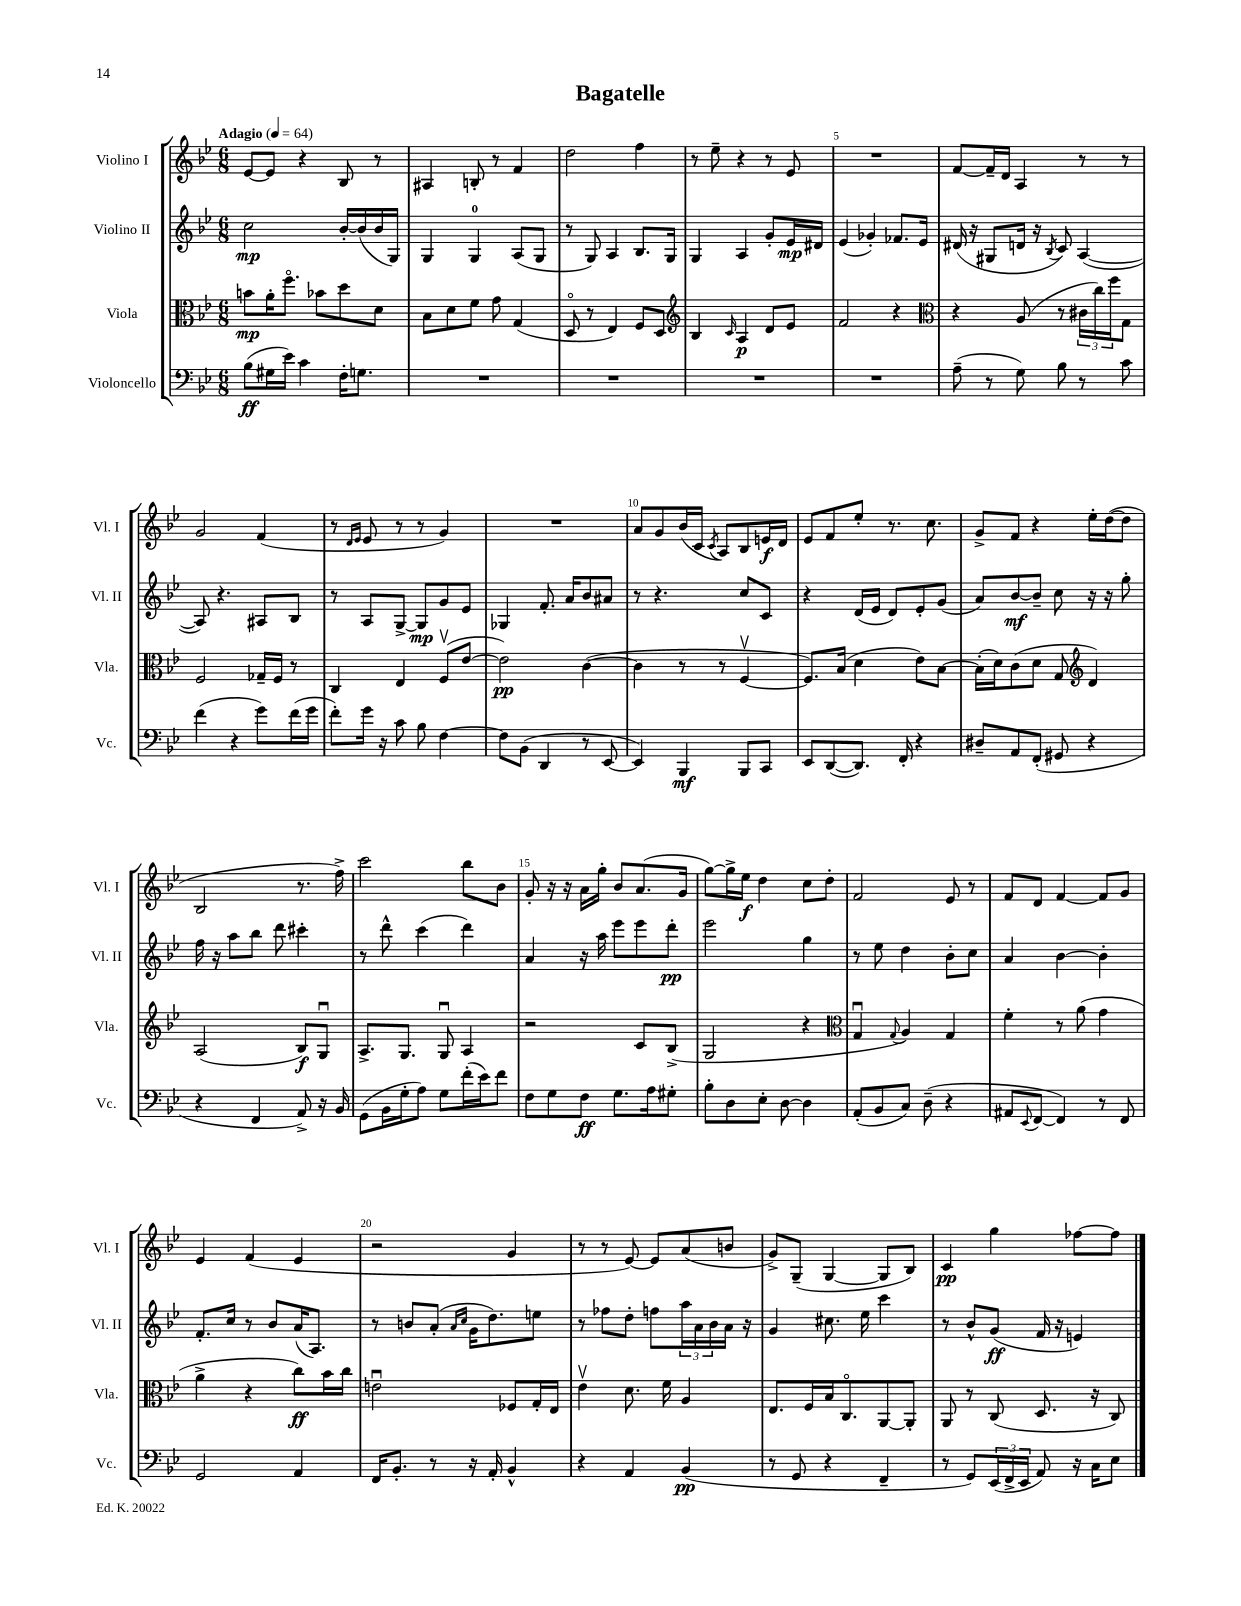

**kern	**dynam	**kern	**dynam	**kern	**dynam	**kern	**dynam
*part4	*part4	*part3	*part3	*part2	*part2	*part1	*part1
*staff4	*staff4	*staff3	*staff3	*staff2	*staff2	*staff1	*staff1
*I"Violoncello	*	*I"Viola	*	*I"Violino II	*	*I"Violino I	*
*I'Vc.	*	*I'Vla.	*	*I'Vl. II	*	*I'Vl. I	*
*clefF4	*	*clefC3	*	*clefG2	*	*clefG2	*
*k[b-e-]	*	*k[b-e-]	*	*k[b-e-]	*	*k[b-e-]	*
*M6/8	*	*M6/8	*	*M6/8	*	*M6/8	*
*MM64	*	*MM64	*	*MM64	*	*MM64	*
=1	=1	=1	=1	=1	=1	=1	=1
!	!	!	!	!	!	!LO:TX:a:B:t=Adagio	!
(8B-\L	ff	8bn\L	mp	2cc\	mp	[8e-/L	.
16G#X\L	.	16a'\K	.	.	.	8e-/J]	.
16e-\JJ)	.	8.ff\J	.	.	.	.	.
4c\	.	.	.	.	.	4r	.
.	.	8b-X\L	.	.	.	.	.
16F'\KL	.	8dd\	.	[16b-'/LL	.	8B-/	.
8.Gn\J	.	.	.	(16b-/]	.	.	.
.	.	8d\J	.	16b-/	.	8r	.
.	.	.	.	16G/JJ)	.	.	.
=2	=2	=2	=2	=2	=2	=2	=2
2.r	.	8B-\L	.	4G/	.	4A#X/	.
.	.	8d\	.	.	.	.	.
.	.	8f\J	.	4G/	.	8Bn'/	.
.	.	8g\	.	.	.	8r	.
.	.	(4G/	.	(8A/L	.	4f/	.
.	.	.	.	8G/J	.	.	.
=3	=3	=3	=3	=3	=3	=3	=3
2.r	.	8D/	.	8r	.	2dd\	.
.	.	8r	.	8G/)	.	.	.
.	.	4E-/)	.	4A/	.	.	.
.	.	8F/L	.	8.B-/L	.	4ff\	.
.	.	8D/J	.	.	.	.	.
.	.	.	.	16G/Jk	.	.	.
=4	=4	=4	=4	=4	=4	=4	=4
*	*	*clefG2	*	*	*	*	*
2.r	.	4B-/	.	4G/	.	8r	.
.	.	.	.	.	.	8ee-~\	.
.	.	16qqc/	.	.	.	.	.
.	.	4A/	p	4A/	.	4r	.
.	.	8d/L	.	8g'/L	.	8r	.
.	.	8e-/J	.	16e-/L	mp	8e-/	.
.	.	.	.	16d#X/JJ	.	.	.
=5	=5	=5	=5	=5	=5	=5	=5
2.r	.	2f/	.	(4e-/	.	2.r	.
.	.	.	.	4g-X'/)	.	.	.
.	.	4r	.	8.f-X/L	.	.	.
.	.	.	.	16e-/Jk	.	.	.
=6	=6	=6	=6	=6	=6	=6	=6
*	*	*clefC3	*	*	*	*	*
(8A~\	.	4r	.	(16d#X/	.	[8f/L	.
.	.	.	.	16r	.	.	.
8r	.	.	.	8G#X/L	.	16f~/L]	.
.	.	.	.	.	.	16d/JJ	.
8G\)	.	(8A/	.	16dn/Jk	.	4A/	.
.	.	.	.	16r	.	.	.
.	.	.	.	8qB-/	.	.	.
8B-\	.	8r	.	8c/)	.	.	.
8r	.	24c#X\LL	.	([4A/	.	8r	.
.	.	24cc\)	.	.	.	.	.
.	.	24ff\J	.	.	.	.	.
8c\	.	8G\J	.	.	.	8r	.
!!LO:LB:g=z
=7	=7	=7	=7	=7	=7	=7	=7
(4f\	.	2F/	.	8A/])	.	2g/	.
.	.	.	.	4.r	.	.	.
4r	.	.	.	.	.	.	.
8g\L)	.	16G-X~/LL	.	8A#X/L	.	(4f/	.
.	.	16F/JJ	.	.	.	.	.
(16f\L	.	8r	.	8B-/J	.	.	.
16g\JJ	.	.	.	.	.	.	.
=8	=8	=8	=8	=8	=8	=8	=8
8f'\L)	.	4C/	.	8r	.	8r	.
.	.	.	.	.	.	16qqd/LL	.
.	.	.	.	.	.	16qqe-/JJ	.
16g\Jk	.	.	.	8A/L	.	8e-/	.
16r	.	.	.	.	.	.	.
8c\	.	4E-/	.	[8G^/J	.	8r	.
8B-\	.	.	.	8G/L]	mp	8r	.
[4F\	.	(8Fv/L	.	8g/	.	4g/)	.
.	.	[8e-/J	.	8e-/J	.	.	.
=9	=9	=9	=9	=9	=9	=9	=9
8F\L]	.	2e-\])	pp	4G-X/	.	2.r	.
(8BB-\J	.	.	.	.	.	.	.
4DD/	.	.	.	8.f'/	.	.	.
.	.	.	.	16a/KL	.	.	.
8r	.	([4c\	.	8b-/	.	.	.
[8EE-/	.	.	.	8a#X/J	.	.	.
=10	=10	=10	=10	=10	=10	=10	=10
4EE-/])	.	4c\]	.	8r	.	8a/L	.
.	.	.	.	4.r	.	8g/	.
4BBB-/	mf	8r	.	.	.	(16b-/L	.
.	.	.	.	.	.	16c/JJ	.
.	.	.	.	.	.	8qc/	.
.	.	8r	.	.	.	8A/L)	.
8BBB-/L	.	[4Fv/	.	8cc/L	.	8B-/	.
8CC/J	.	.	.	8c/J	.	16en/L	f
.	.	.	.	.	.	16d/JJ	.
=11	=11	=11	=11	=11	=11	=11	=11
8EE-/L	.	8.F/L])	.	4r	.	8e-/L	.
([8DD/	.	.	.	.	.	8f/	.
.	.	(16B-/Jk	.	.	.	.	.
8.DD/J])	.	4d\	.	(16d/LL	.	8ee-'/J	.
.	.	.	.	16e-/JJ	.	.	.
.	.	.	.	8d/L)	.	8.r	.
16FF'/	.	.	.	.	.	.	.
4r	.	8e-\L)	.	8e-'/	.	.	.
.	.	.	.	.	.	8.cc\	.
.	.	[8B-\J	.	(8g/J	.	.	.
=12	=12	=12	=12	=12	=12	=12	=12
8D#X~/L	.	(16B-'\LL]	.	8a/L)	.	8g^/L	.
.	.	16d\J)	.	.	.	.	.
8AA/	.	(8c\	.	[8b-/	mf	8f/J	.
(8FF'/J	.	8d\J	.	8b-~/J]	.	4r	.
8GG#X/	.	8G/	.	8cc\	.	.	.
*	*	*clefG2	*	*	*	*	*
4r	.	4d/)	.	16r	.	16ee-'\LL	.
.	.	.	.	16r	.	([16dd\J	.
.	.	.	.	8gg'\	.	8dd\J]	.
!!LO:LB:g=z
=13	=13	=13	=13	=13	=13	=13	=13
4r	.	(2A/	.	16ff\	.	2B-/	.
.	.	.	.	16r	.	.	.
.	.	.	.	8aa\L	.	.	.
4FF/	.	.	.	8bb-\J	.	.	.
.	.	.	.	8ddd\	.	.	.
8AA^/)	.	8B-/L)	f	4ccc#X'\	.	8.r	.
16r	.	8Gu/J	.	.	.	.	.
16BB-/	.	.	.	.	.	16ff^\)	.
=14	=14	=14	=14	=14	=14	=14	=14
(8GG\L	.	8.A^/L	.	8r	.	2ccc\	.
16BB-\L	.	.	.	8ddd^^\	.	.	.
16G'\J	.	8.G/J	.	.	.	.	.
8A\J)	.	.	.	(4ccc\	.	.	.
8G\L	.	8Gu/	.	.	.	.	.
(16f'\L	.	4A/	.	4ddd\)	.	8bb-\L	.
16e-\J)	.	.	.	.	.	.	.
8f\J	.	.	.	.	.	8b-\J	.
=15	=15	=15	=15	=15	=15	=15	=15
8F\L	.	2r	.	4a/	.	8g'/	.
8G\	.	.	.	.	.	16r	.
.	.	.	.	.	.	16r	.
8F\J	ff	.	.	16r	.	16a\LL	.
.	.	.	.	16aa\	.	16gg'\JJ	.
8.G\L	.	.	.	8eee-\L	.	8b-/L	.
.	.	8c/L	.	8eee-\	.	(8.a/	.
16A\k	.	.	.	.	.	.	.
8G#X'\J	.	(8B-^/J	.	8ddd'\J	pp	.	.
.	.	.	.	.	.	16g/Jk	.
=16	=16	=16	=16	=16	=16	=16	=16
8B-'\L	.	2G/	.	2eee-\	.	[8gg\L)	.
8D\	.	.	.	.	.	16gg^\L]	.
.	.	.	.	.	.	16ee-\JJ	f
8E-'\J	.	.	.	.	.	4dd\	.
[8D\	.	.	.	.	.	.	.
4D\]	.	4r	.	4gg\	.	8cc\L	.
.	.	.	.	.	.	8dd'\J	.
=17	=17	=17	=17	=17	=17	=17	=17
*	*	*clefC3	*	*	*	*	*
(8AA'/L	.	4Gu/	.	8r	.	2f/	.
8BB-/	.	.	.	8ee-\	.	.	.
.	.	8qqG/	.	.	.	.	.
8C/J)	.	4A/)	.	4dd\	.	.	.
(8D~\	.	.	.	.	.	.	.
4r	.	4G/	.	8b-'\L	.	8e-/	.
.	.	.	.	8cc\J	.	8r	.
=18	=18	=18	=18	=18	=18	=18	=18
8AA#X/L	.	4f'\	.	4a/	.	8f/L	.
8qqEE-/	.	.	.	.	.	.	.
[8FF/J	.	.	.	.	.	8d/J	.
4FF/])	.	8r	.	[4b-\	.	[4f/	.
.	.	(8a\	.	.	.	.	.
8r	.	4g\	.	4b-'\]	.	8f/L]	.
8FF/	.	.	.	.	.	8g/J	.
!!LO:LB:g=z
=19	=19	=19	=19	=19	=19	=19	=19
2GG/	.	4a^\	.	8.f'/L	.	4e-/	.
.	.	.	.	16cc/Jk	.	.	.
.	.	4r	.	8r	.	(4f/	.
.	.	.	.	8b-/L	.	.	.
4AA/	.	8cc\L)	ff	(16a/K	.	4e-/	.
.	.	.	.	8.A/J)	.	.	.
.	.	16b-\L	.	.	.	.	.
.	.	16cc\JJ	.	.	.	.	.
=20	=20	=20	=20	=20	=20	=20	=20
16FF/KL	.	2enu\	.	8r	.	2r	.
8.BB-'/J	.	.	.	.	.	.	.
.	.	.	.	8bn/L	.	.	.
8r	.	.	.	(8a'/J	.	.	.
.	.	.	.	16qqa/LL	.	.	.
.	.	.	.	16qqcc/JJ	.	.	.
16r	.	.	.	16g\KL	.	.	.
16AA'/	.	.	.	8.dd\)	.	.	.
4BB-^^/	.	8F-X/L	.	.	.	4g/	.
.	.	16G'/L	.	8een\J	.	.	.
.	.	16E-/JJ	.	.	.	.	.
=21	=21	=21	=21	=21	=21	=21	=21
4r	.	4e-v\	.	8r	.	8r	.
.	.	.	.	8ff-X\L	.	8r	.
4AA/	.	8.d\	.	8dd'\J	.	[8e-/)	.
.	.	.	.	8ffn\L	.	8e-/L]	.
.	.	16f\	.	.	.	.	.
(4BB-/	pp	4A/	.	24aa\L	.	(8a/	.
.	.	.	.	24a\	.	.	.
.	.	.	.	24b-\	.	.	.
.	.	.	.	16a\JJ	.	8bn/J	.
.	.	.	.	16r	.	.	.
=22	=22	=22	=22	=22	=22	=22	=22
8r	.	8.E-/L	.	4g/	.	8g^/L)	.
8GG/	.	.	.	.	.	(8G~/J	.
.	.	16F/L	.	.	.	.	.
4r	.	16B-/J	.	8.cc#X\	.	[4G/	.
.	.	8.C/	.	.	.	.	.
.	.	.	.	16ee-\	.	.	.
4FF~/	.	[8AA/	.	4ccc\	.	8G/L]	.
.	.	8AA'/J]	.	.	.	8B-/J)	.
=23	=23	=23	=23	=23	=23	=23	=23
8r	.	8AA/	.	8r	.	4c/	pp
8GG/L)	.	8r	.	8b-^^/L	.	.	.
(24EE-/L	.	(8C/	.	(8g/J	ff	4gg\	.
24FF^/	.	.	.	.	.	.	.
24EE-/JJ	.	.	.	.	.	.	.
8AA/)	.	8.D/	.	16f/	.	.	.
.	.	.	.	16r	.	.	.
16r	.	.	.	4en/)	.	[8ff-X\L	.
16C\KL	.	16r	.	.	.	.	.
8E-\J	.	8C/)	.	.	.	8ff-\J]	.
==	==	==	==	==	==	==	==
*-	*-	*-	*-	*-	*-	*-	*-
